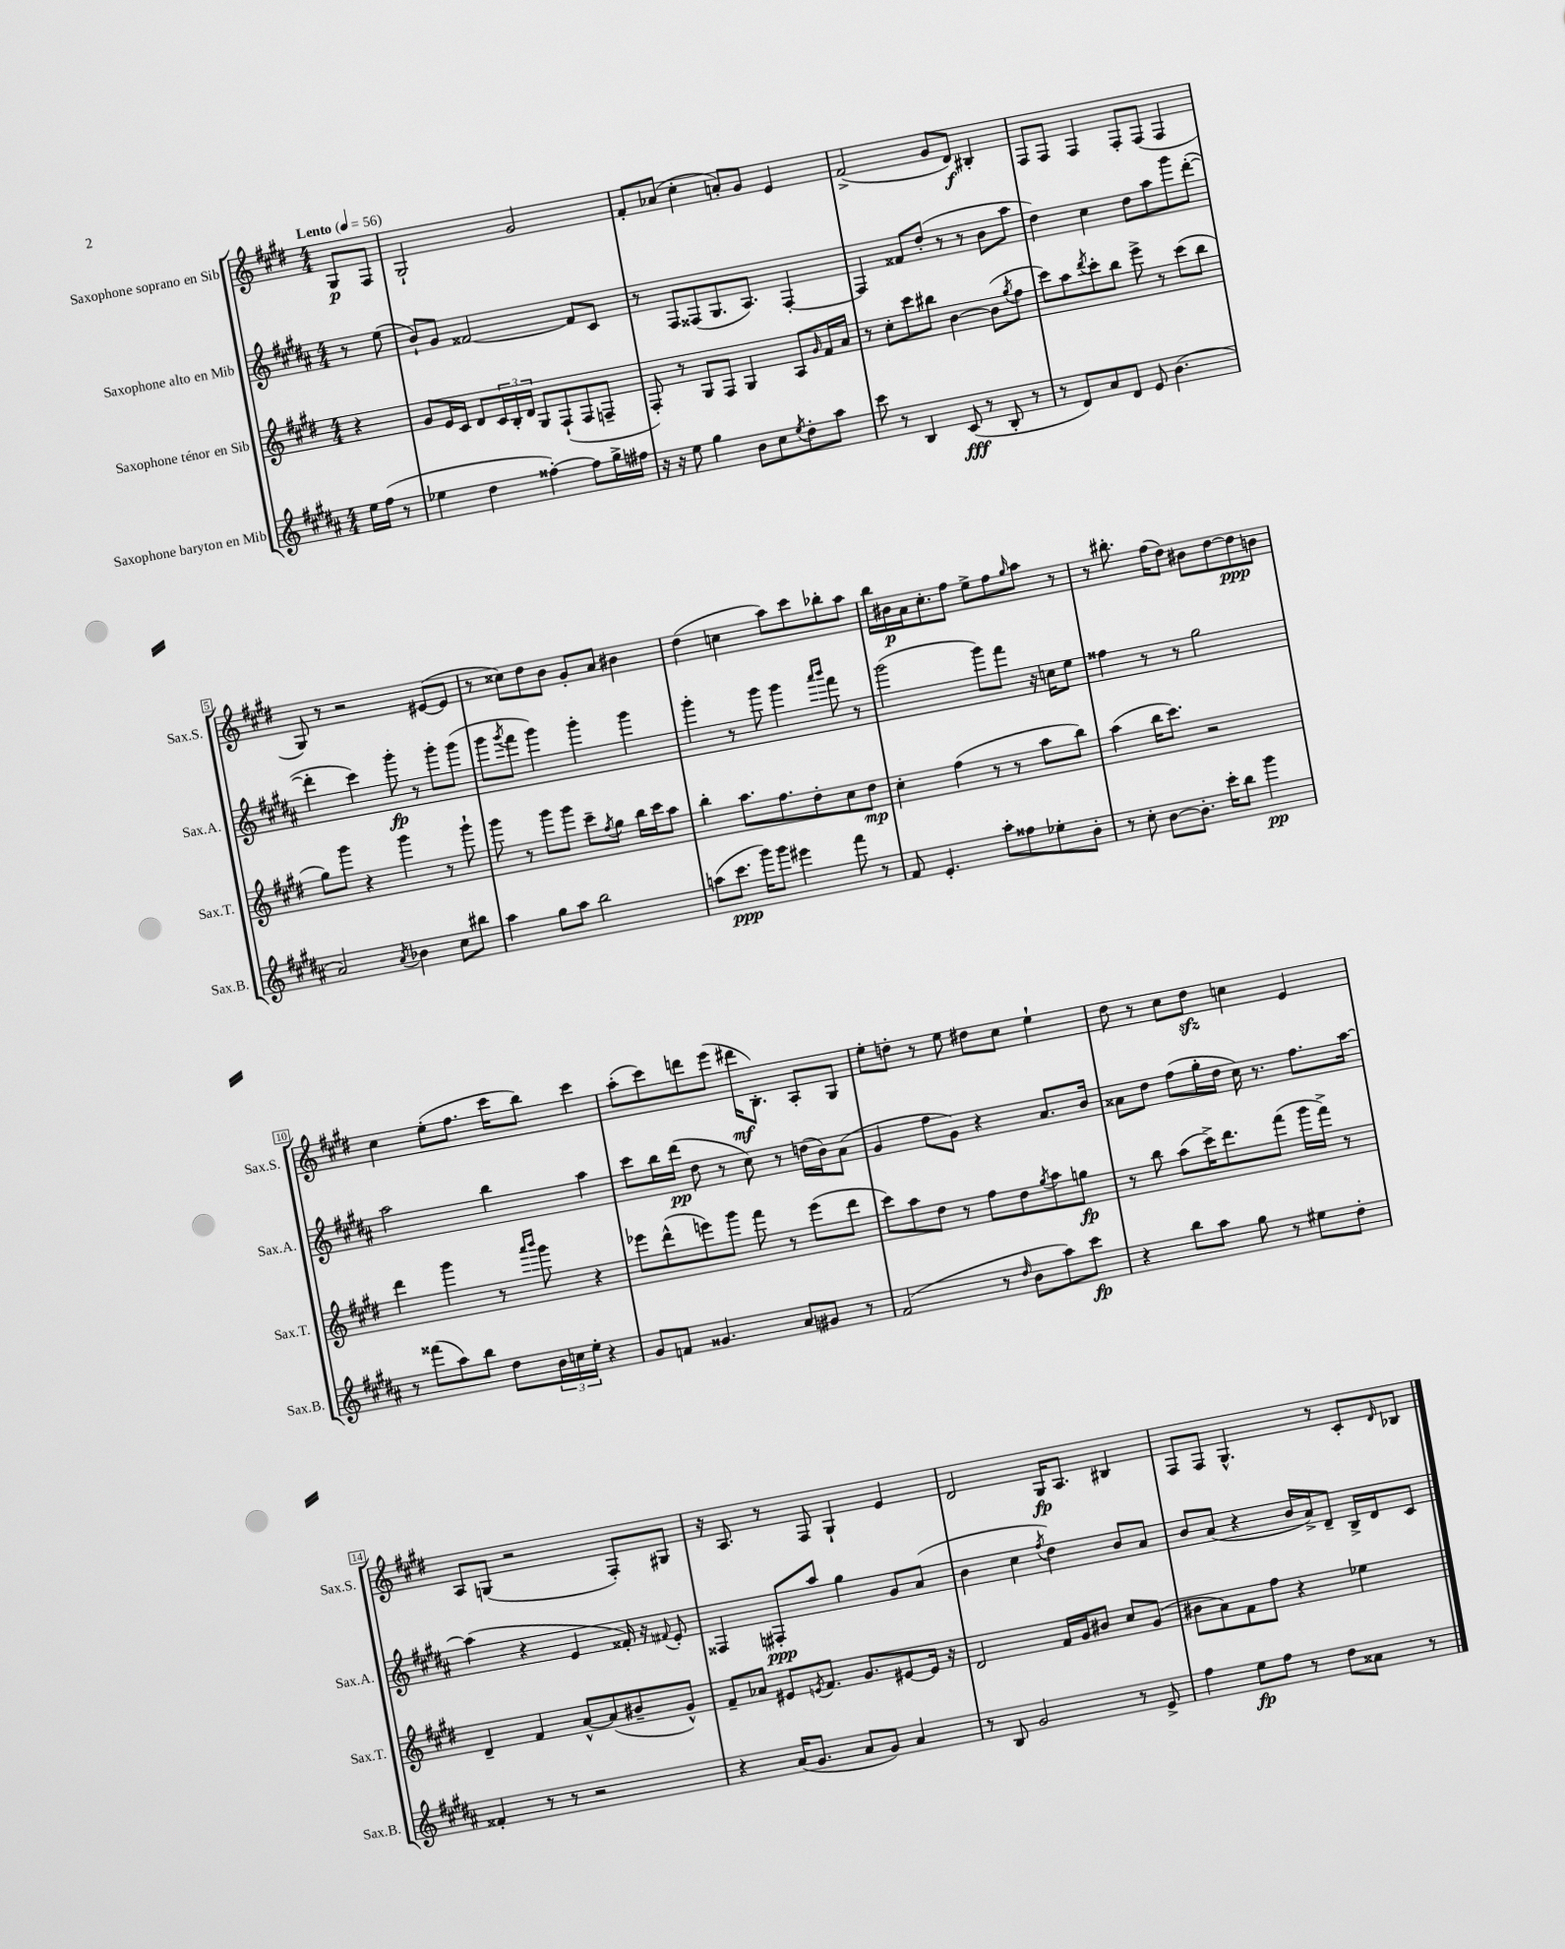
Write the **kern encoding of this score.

**kern	**kern	**kern	**kern
*staff4	*staff3	*staff2	*staff1
*clefG2	*clefG2	*clefG2	*clefG2
*k[f#c#g#d#a#]	*k[f#c#g#d#]	*k[f#c#g#d#a#]	*k[f#c#g#d#]
*M4/4	*M4/4	*M4/4	*M4/4
*MM56	*MM56	*MM56	*MM56
16ee	4r	8r	8G#
(16ff#	.	.	.
8r	.	(8ee	8F#
=	=	=	=
4ee-	8g#	8b`)	2G#`
.	16e	8g#	.
.	16c#	.	.
4dd#	8d#	[2f##	.
.	24c#	.	.
.	24B'	.	.
.	24d#	.	.
[4ff##')	8G#	.	2g#
.	(8F#`	.	.
8ff##]	8F#	8f##]	.
16gg#^	8F~	8c#	.
16ff#	.	.	.
=	=	=	=
16r	8F#')	8r	8f#'
16r	.	.	.
8ee	8r	8F#	(8a-
4gg#	8G#	(8F##	4cc#'
.	8F#	8.G#	.
8b	4G#	.	8a')
.	.	8.A#)	.
8cc#	.	.	8g#
8qee	.	.	.
8dd#'	8A	[4F##'	4e
.	16qqg#	.	.
8aa#	16f#	.	.
.	16a	.	.
=	=	=	=
8ccc#	8r	4F##]	(2f#^
8r	8cc#'	.	.
4B	8ccc#	8f##	.
.	8bb#	(8dd#'	.
(8c#	[4b	8r	8g#
8r	.	8r	8d#)
8B'	(8b]	8b	4B#'
.	8qgg#	.	.
8r	8ff#	8aa#	.
=	=	=	=
8r	8ccc#)	4dd#)	8F#
8d#)	8aa	.	8F#
.	8qddd#	.	.
8a#	8ccc#'	4cc#	4F#
8d#	8bb	.	.
8e	8eee^	8dd#	8F#'
(4.b	8r	8aa#	(8F#
.	(8ccc#	8ggg#	4F#
.	8bb	([8ddd#'	.
=	=	=	=
2a#)	8gg#)	4ddd#']	8G#)
.	8ggg#	.	8r
.	4r	4ccc#)	2r
8qa#	.	.	.
4b-	4ggg#	8ggg#'	.
.	.	8r	.
8cc#	8r	8ggg#'	([8e#
8bb#	8ggg#`	(8ggg#	8e#]
=	=	=	=
4aa#	8ggg#	8ggg#	8r
.	.	8qggg#	.
.	8r	8fff#	8cc##)
8gg#	8ggg#	4ggg#)	8dd#
8aa#	8ggg#	.	8b
2bb	8ccc#~	4ggg#'	8g#'
.	8qff#	.	.
.	8gg#	.	8a
.	16bb	4ggg#	4b#
.	16ccc#	.	.
.	8aa	.	.
=	=	=	=
(8aa	4bb'	4ggg#'	(4dd#
8.ccc#	.	.	.
.	8.aa	8r	4cc
16ggg#)	.	.	.
8ggg#	.	8ggg#	.
.	8.ff#	.	.
4eee#	.	4ggg#	8aa)
.	8dd#'	.	8ccc#
.	.	16qqaaa#	.
.	.	16qqbbb	.
8fff#	8cc#	8fff#	8bb-'
8r	8dd#	8r	8aa
=	=	=	=
8f#	4cc#'	(2ggg#	16bb
.	.	.	16b#
4.e'	.	.	16a
.	.	.	8.cc#'
.	(4ff#	.	.
.	.	.	8ff#
8aa#'	8r	8ggg#)	8ee^
8ff##	8r	8fff#	8ff#
.	.	.	16qqgg#
8ee-'	8aa	16r	8aa
.	.	16cc	.
8b'	8bb)	8ee	8r
=	=	=	=
8r	(4aa	4ff##	8r
8cc#'	.	.	8.bb#'
[8b	16bb	8r	.
.	8.ccc#)	.	(16ff#
8.b']	.	8r	8dd#)
.	2r	2gg#	8b#
16ccc#'	.	.	.
8bb	.	.	[8dd#
4ggg#	.	.	8dd#]
.	.	.	8b
=	=	=	=
8r	4ddd#	2aa#	4cc#
(8fff##	.	.	.
8aa#)	4ggg#	.	(8ee'
8bb	.	.	8.ff#
8dd#	8r	4bb	.
.	.	.	16ccc#
.	16qqaaa	.	.
.	16qqbbb	.	.
24b	8ggg#	.	8bb)
24cc	.	.	.
24ee'	.	.	.
4r	4r	4aa#	4ccc#
=	=	=	=
8g#	8eee-	8ccc#	(8aa'
8f	(8ddd#^^	16bb	8ccc#)
.	.	(16ddd#	.
4.g##	8eee)	8dd#	8ddd
.	8ggg#	8r	(8eee
.	8fff#	8cc#)	16ddd#
.	.	.	8.B')
8a#	8r	8r	.
8g#	(8eee	(16dd	8A'
.	.	16b)	.
8r	8ddd#	(8a#	8G#
=	=	=	=
(2f#	8ccc#)	4g#	8ee'
.	8aa	.	8dd'
.	8dd#	8ff#	8r
.	8r	8g#)	8ee
8r	8ff#	4r	8dd#
16qqdd#	.	.	.
8b	8dd#	.	8cc#
.	8qgg#	.	.
8aa#)	8aa	8.a#	4ee`
8ccc#	8gg	.	.
.	.	16b	.
=	=	=	=
4r	8r	8a##	8dd#
.	8bb	8dd#	8r
8bb	(8aa	(8ff#	8cc#
8aa#	16ccc#^)	16gg#'	8dd#
.	8.ddd#	16dd#	.
8gg#	.	16cc#)	4cc
.	.	8.r	.
8r	(8fff#	.	.
8ee#	16ggg#	8.ff#	4e
.	16fff#^)	.	.
8dd#'	8r	.	.
.	.	[16aa#	.
=	=	=	=
4f##'	4d#~	(4aa#]	8A
.	.	.	(8G
8r	4f#	4r	2r
8r	.	.	.
2r	[8a^^	4e	.
.	(8a]	.	.
.	8b#~	16f##')	8F#')
.	.	16r	.
.	.	8qqf#	.
.	8g#^^)	8e'	8G#
=	=	=	=
4r	8f#~	4F##	16r
.	.	.	8.A
.	8a-	.	.
(16a#	8e#	8F#'	8r
8.g#	.	.	.
.	8qe	.	.
.	8.f#	8aa#	8F#
8a#	.	4gg#	4G#`
.	8.g#	.	.
8g#)	.	.	.
4a#	[8e#	8g#	4e
.	16e#]	(8a#	.
.	16r	.	.
=	=	=	=
8r	2d#	4b	2d#
8B	.	.	.
2g#	.	4cc#	.
.	.	8qff#	.
.	16f#	4dd#)	16G#
.	16g#	.	8.A
.	8b#	.	.
8r	8cc#	8b	4B#
8e^	(8g#	8a#	.
=	=	=	=
4ff#	8b#	8b	8F#
.	8a)	(8a#	8F#
8ee	8f#	4r	4.G#^^
8ff#	8ff#	.	.
8r	4r	16b	.
.	.	16a#^)	.
8dd#	.	8d#~	8r
8a##	4ee-	16B^	8c#'
.	.	16d#	.
.	.	.	16qqd#
8r	.	8c#	8B-
==	==	==	==
*-	*-	*-	*-
